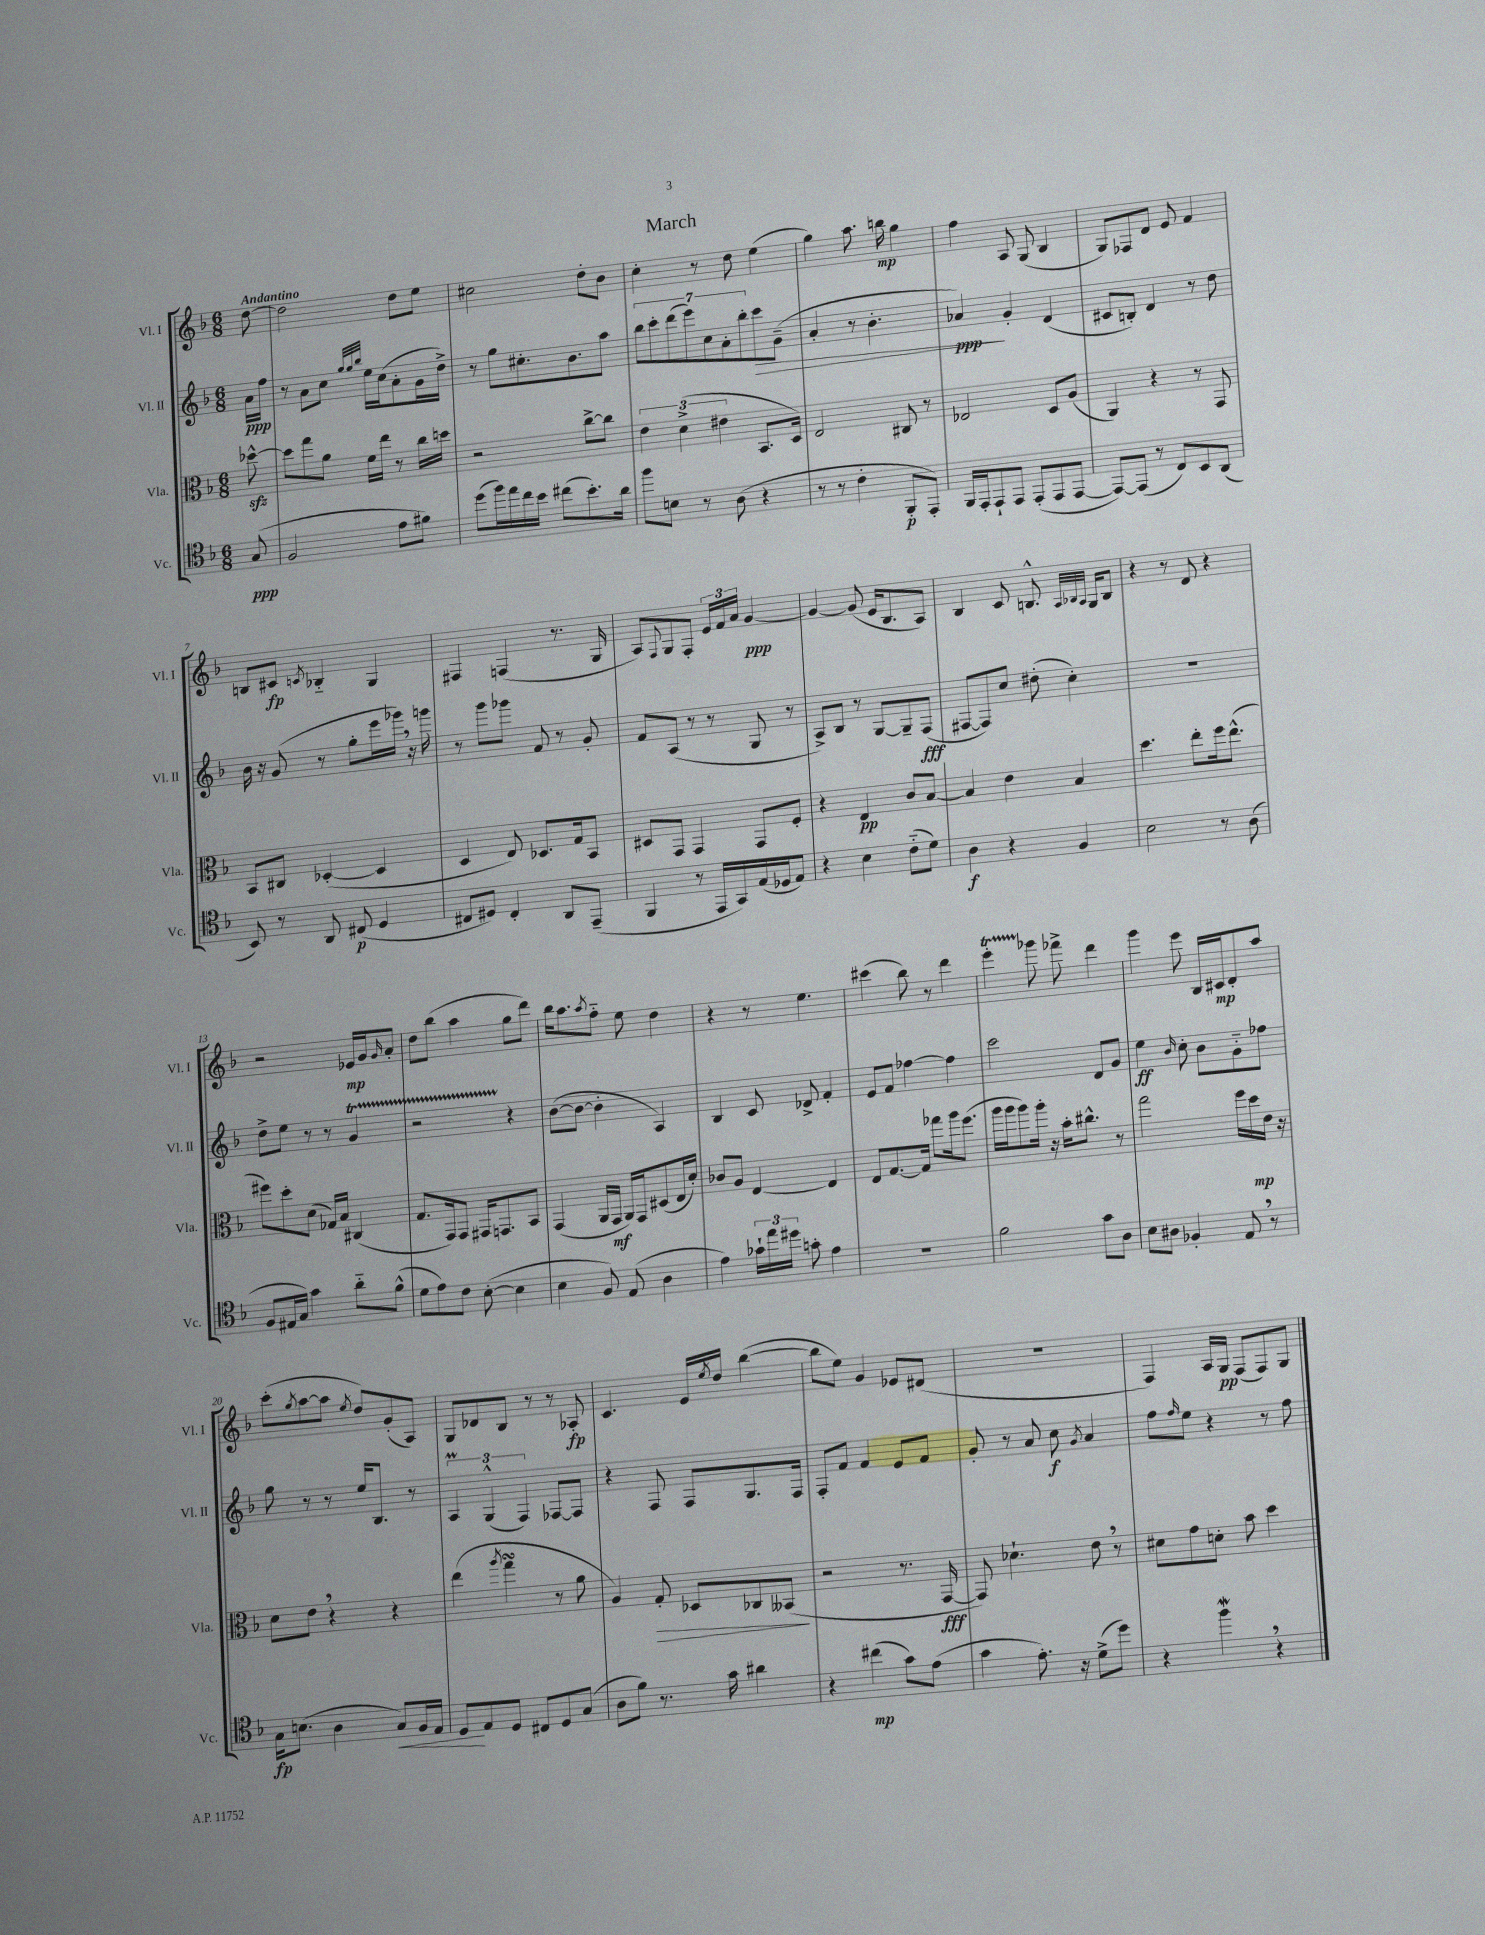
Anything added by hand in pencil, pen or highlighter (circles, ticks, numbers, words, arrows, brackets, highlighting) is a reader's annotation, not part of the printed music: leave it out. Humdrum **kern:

**kern	**kern	**kern	**kern
*staff4	*staff3	*staff2	*staff1
*clefC4	*clefC3	*clefG2	*clefG2
*k[b-]	*k[b-]	*k[b-]	*k[b-]
*M6/8	*M6/8	*M6/8	*M6/8
(8G	[8dd-^^	16a	[8dd
.	.	16ff	.
=	=	=	=
2F	8dd-]	8r	2dd]
.	8gg	8a	.
.	8a	8cc	.
.	.	32qqgg	.
.	.	32qqgg	.
.	.	32qqbb-	.
.	16f	16ee	.
.	16ee	(16cc	.
8e	8r	8a'	8dd
8f#)	16cc	16g	8ee
.	16dd	16dd^)	.
=	=	=	=
(8dd	2r	8r	2cc#
16ff)	.	8gg	.
16ee	.	.	.
16cc	.	8.cc#'	.
16b-	.	.	.
(8cc#	.	.	.
.	.	8.b-	.
8.b-')	[8cc^	.	8dd'
.	8cc]	8aa	8b-
16a	.	.	.
=	=	=	=
8ff	6e	14bb-	4cc'
.	.	14ccc'	.
8B	.	.	.
.	.	(14ddd	.
.	(6d^	.	.
.	.	14eee)	.
8r	.	.	8r
.	.	14cc	.
.	6e#	.	.
.	.	14a'	.
(8A	.	.	8dd
.	.	14bb-'	.
4r	8.BB-	8ccc	(4ee
.	.	(8g~	.
.	16D)	.	.
=	=	=	=
8r	2E	4a'	4gg)
8r	.	.	.
4c'	.	8r	8.aa
.	.	4.b-'	.
.	.	.	16bb
8FF'	8C#	.	4gg
8EE')	8r	.	.
=	=	=	=
16FF	2E-	4a-)	4ff
16EE'	.	.	.
8EE`	.	.	.
8EE	.	4g'	8A
(8EE'	.	.	(8G
8EE	8D	(4d	4B-
[8EE	(8A	.	.
=	=	=	=
8EE_)	4AA)	8c#	8G)
(8EE]	.	8B')	8F-
8r	4r	4d	8d
8C)	.	.	8e
8BB-	8r	8r	4f
(8AA	8GG	8dd	.
=	=	=	=
8BB-)	8BB-	16b-	8B
.	.	16r	.
8r	8C#	(8g	8c#
.	.	.	8qc
8AA	([4D-'	8r	4B-'~
(8C#	.	8gg'	.
4D	4D-]	16eee	4G
.	.	16ggg-)	.
.	.	16r	.
.	.	16ggg	.
=	=	=	=
8C#	4D	8r	4F#
8D#)	.	8ggg	.
4C#'	8E)	8ggg-	(4F
.	8.D-	8f	.
8AA	.	8r	8.r
.	16G	.	.
(8EE~	8BB-	8g'	.
.	.	.	16G
=	=	=	=
4FF	8D#	8f	8A)
.	.	.	8qqF
.	8GG	(8A	8G
8r	4GG	8r	8F'
16EE	.	8r	24e
.	.	.	24f
16GG)	.	.	.
.	.	.	24a
(16E	8GG	8G	[4g
16D-	.	.	.
8E)	8F'	8r	.
=	=	=	=
4r	4r	8A^)	4g_
.	.	8B-	.
4B-	4E	8r	(8g]
.	.	[8G	16e
.	.	.	8.B-
(8c'~	8c	8G~]	.
8d)	[8B-	(8F	8A)
=	=	=	=
4A	4B-]	[8F#	4B-
.	.	8F#])	.
4r	4e	8cc	8c
.	.	(8dd#'	8.B^^
4F	4B-	4cc')	.
.	.	.	32qqA
.	.	.	32qqB-
.	.	.	32qqA
.	.	.	16G
.	.	.	8B-
=	=	=	=
2B-	4.dd	2.r	4r
.	.	.	8r
.	8ee'	.	8d
8r	16ff	.	4r
.	(8.ee^^	.	.
(8A	.	.	.
=	=	=	=
8F	8ff#)	8dd^	2r
16E#	8dd'	8ee	.
16G)	.	.	.
4g	(8d	8r	.
.	16G-)	8r	.
.	16B-	.	.
8a'~	(4C#	4g	16e-
.	.	.	16g
.	.	.	16qqg
(8f^^	.	.	8a'
=	=	=	=
8d	8.G	2r	8dd
8e)	.	.	(8bb-
.	16GG)	.	.
8c	8GG	.	4aa
([8B-'	16GG#	.	.
.	8.GG	.	.
4B-]	.	4r	8gg
.	8BB-	.	8ddd)
=	=	=	=
4B-	(4GG	([8b-	16bb-
.	.	.	8.aa
.	.	8b-_	.
.	.	.	8qaa
8F)	16AA	4b-']	8ff'~
.	16GG	.	.
(8E	16AA)	.	8ee
.	16GG	.	.
4A	(8D#	4A)	4dd
.	16E	.	.
.	16d')	.	.
=	=	=	=
4e)	8c-	4B-	4r
.	8A	.	.
24g-`	[4E	8c	8r
24ee	.	.	.
24dd#	.	.	.
8g'	.	8d-^	4.ee
4e	4E]	4f'	.
=	=	=	=
2.r	8E	8e	(4ccc#
.	[8.G	8f	.
.	.	[4ff-	8bb-)
.	16G]	.	.
.	8gg-	.	8r
.	16aa	4ff-]	4ddd
.	(8.ff	.	.
=	=	=	=
2f	16aa	2ccc	4eee'
.	16aa	.	.
.	8aa)	.	.
.	16aa'	.	8ggg-
.	16r	.	.
.	16b-'	.	8fff-^
.	8.cc#^^	.	.
8g	.	8d	4ddd
8A	8r	8g	.
=	=	=	=
8B-	2gg	4ee	4ggg
8A#	.	.	.
.	.	16qqb-	.
4F-'	.	8cc'	8eee
.	.	8b-	16B-
.	.	.	16c#
8E	16ff	8g'~	8d'
.	16dd	.	.
8r	16e	8ff-	8aa
.	16r	.	.
=	=	=	=
16G	8d	8gg	(8ccc'
(8.B	.	.	.
.	.	.	8qgg
.	8e	8r	[8aa
4A	4r	8r	8aa]
.	.	.	8qee
.	.	16ee	8dd)
.	.	8.B-	.
8G)	4r	.	(8g'
16F	.	8r	8A)
16E	.	.	.
=	=	=	=
8D	(4ee	6A	8G
8E	.	.	8d-
.	.	(6G^^	.
.	8qaa	.	.
8D	4gg	.	8B-
.	.	6F)	.
8C#	.	.	8r
8D	8r	[8F-	8r
(8G	8a	8F-]	8A-'
=	=	=	=
8A	4A)	4r	4.c
8f)	.	.	.
8.r	8G'	8F	.
.	8D-	8F	16e
.	.	.	8qee
16g	.	.	16dd
4a#	8C-	8.G	([4bb-
.	(8BB--	.	.
.	.	16F	.
=	=	=	=
4r	2r	8F'	8bb-]
.	.	8f	8ee)
(4cc#	.	4f	4g
8g)	8.r	8e	8e-
(8e	.	8f	(8d#
.	[16GG	.	.
=	=	=	=
4g	8GG])	8g'	2.r
.	4.d-`	8r	.
8.e')	.	8a	.
.	.	8cc	.
16r	.	.	.
.	.	8qg	.
(8d^	8e	4a	.
8dd)	8r	.	.
=	=	=	=
4r	8d#	8ff	4F)
.	.	16qqff	.
.	8g	8ee	.
4ff	8d'	4r	16A
.	.	.	16G
.	8b-	.	(8F
4r	4dd	8r	8F)
.	.	8ff	8G
==	==	==	==
*-	*-	*-	*-
